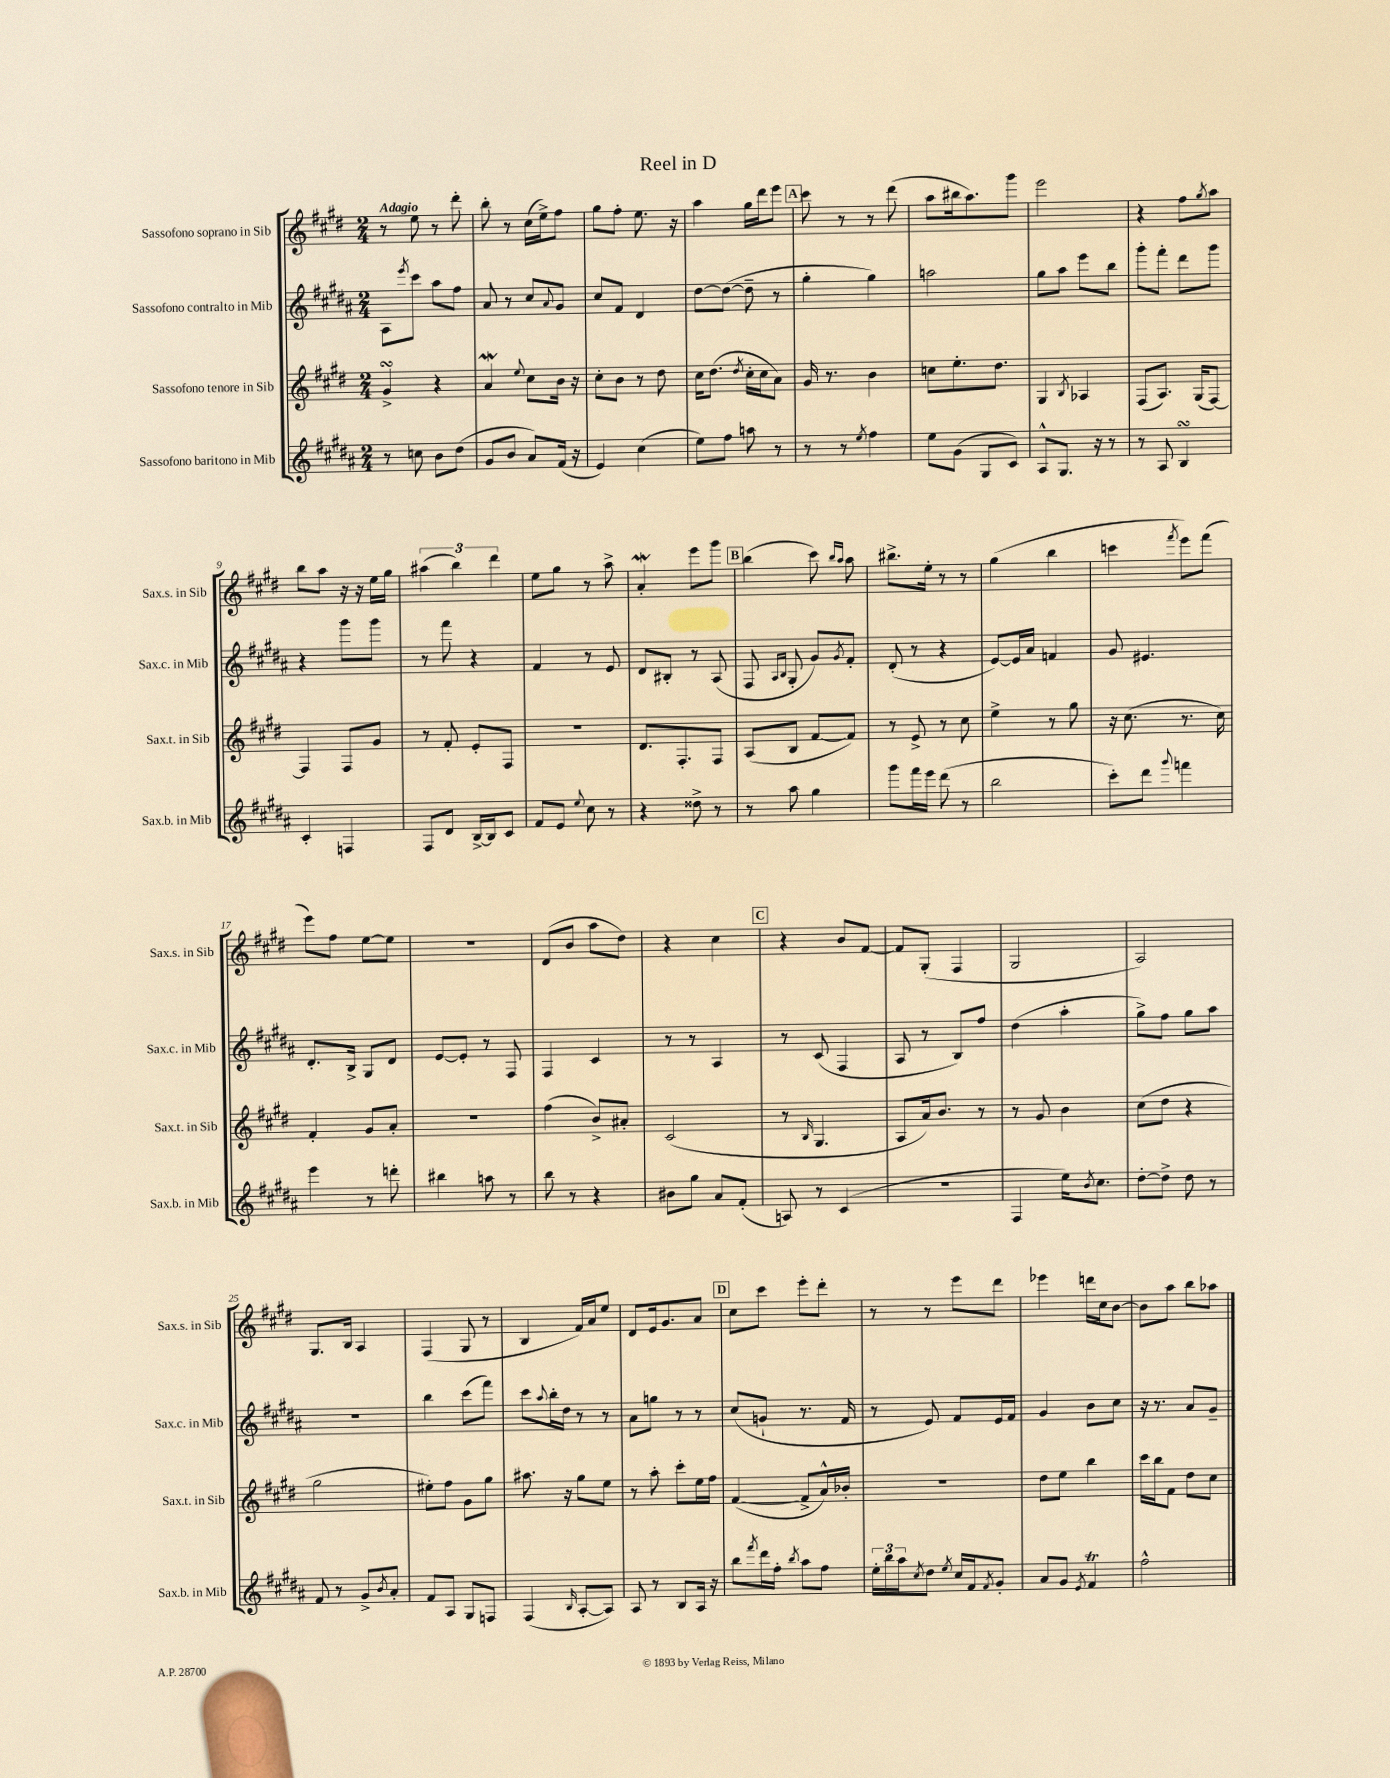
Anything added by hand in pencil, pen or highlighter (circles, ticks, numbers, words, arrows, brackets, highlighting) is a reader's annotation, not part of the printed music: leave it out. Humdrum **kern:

**kern	**kern	**kern	**kern
*part4	*part3	*part2	*part1
*staff4	*staff3	*staff2	*staff1
*I"Sassofono baritono in Mib	*I"Sassofono tenore in Sib	*I"Sassofono contralto in Mib	*I"Sassofono soprano in Sib
*I'Sax.b. in Mib	*I'Sax.t. in Sib	*I'Sax.c. in Mib	*I'Sax.s. in Sib
*clefG2	*clefG2	*clefG2	*clefG2
*k[f#c#g#d#a#]	*k[f#c#g#d#]	*k[f#c#g#d#a#]	*k[f#c#g#d#]
*M2/4	*M2/4	*M2/4	*M2/4
=1	=1	=1	=1
!	!	!	!LO:TX:a:B:t=Adagio
8r	4g#sSsS^/	8A#\L	8r
.	.	8qeee/	.
8ccn\	.	8ccc#\J	8ee\
8b\L	4r	8aa#\L	8r
(8dd#\J	.	8ff#\J	8ddd#'\
=2	=2	=2	=2
8g#/L	4aw/	8a#/	8bb'\
8b/J	.	8r	8r
.	8qqee/	.	.
8a#/L)	8cc#\L	8cc#/L	(16cc#\LL
.	.	.	16ee^\J)
.	.	8qqa#/	.
(16f#/Jk	16b\Jk	8g#/J	8ff#\J
16r	16r	.	.
=3	=3	=3	=3
4e/)	8cc#'\L	8cc#/L	8gg#\L
.	8b\J	8f#/J	8ff#'\J
(4cc#\	8r	4d#/	8.ee\
.	8dd#\	.	.
.	.	.	16r
=4	=4	=4	=4
8ee\L)	16cc#\KL	[8dd#\L	4aa\
.	(8.dd#\J	.	.
8ff#\J	.	(8dd#\J_	.
.	8qdd#/	.	.
8aan\	16cc#'\LL	8dd#~\]	16gg#\LL
.	16cc#\J	.	16ddd#\J
8r	8a\J)	8r	8eee\J
!!LO:REH:place=s1:t=A
=5	=5	=5	=5
8r	16g#/	4gg#'\	8ccc#\
.	8.r	.	.
8r	.	.	8r
8qee/	.	.	.
4ff#\	4b\	4gg#\)	8r
.	.	.	(8ddd#\
=6	=6	=6	=6
8ee\L	8ccn\L	2aan\	8aa\L
(8g#\J	8.ee'\	.	16bb#X\k
.	.	.	8.aa\)
8G#/L	.	.	.
.	8.dd#\J	.	.
8c#/J)	.	.	8ggg#\J
=7	=7	=7	=7
8A#^^/L	4G#/	8gg#\L	2eee\
8.G#/J	.	8aa#\J	.
.	8qB/	.	.
.	4A-X/	8eee\L	.
16r	.	.	.
8r	.	8bb\J	.
=8	=8	=8	=8
8r	(8F#/L	8ggg#'\L	4r
8A#/	8.A/J)	8fff#'\J	.
4BsSSs/	.	8ddd#\L	8ff#\L
.	(16G#/KL	.	.
.	.	.	8qgg#/
.	[8F#/J)	8ggg#\J	8aa\J
!!LO:LB:g=z
=9	=9	=9	=9
4c#'/	4F#/]	4r	8bb\L
.	.	.	8aa\J
4Fn/	8F#/L	8ggg#\L	16r
.	.	.	16r
.	8g#/J	8ggg#\J	16ee\LL
.	.	.	16gg#\JJ
=10	=10	=10	=10
8F#/L	8r	8r	(6aa#X\
8d#/J	8f#'/	8fff#\	.
.	.	.	6bb\)
[16B^/LL	8e'/L	4r	.
16B/J]	.	.	.
.	.	.	6ddd#\
8c#/J	8F#/J	.	.
=11	=11	=11	=11
8f#/L	2r	4f#/	8ee\L
8e/J	.	.	8gg#\J
8qqee/	.	.	.
8cc#\	.	8r	8r
8r	.	8e/	8aa^\
=12	=12	=12	=12
4r	8.d#/L	8d#/L	4aw'/
.	.	8B#X'/J	.
.	8.F#'/	.	.
8dd##X^\	.	8r	8eee\L
8r	8F#/J	(8A#/	8ggg#\J
!!LO:REH:place=s1:t=B
=13	=13	=13	=13
8r	(8A/L	8F#/	(4bb\
.	.	16qqA#/LL	.
.	.	16qqB/JJ	.
8aa#\	8B/J	8G#'/	.
4gg#\	[8f#/L	8g#/L)	8ccc#\)
.	.	.	16qqbb/LL
.	.	8qg#/	16qqaa/JJ
.	8f#/J])	8f#'/J	8aa\
=14	=14	=14	=14
8ggg#\L	8r	(8d#'/	8.bb#X^\L
16fff#\L	8e^/	8r	.
16eee\JJ	.	.	16ee'\Jk
(8ddd#\	8r	4r	8r
8r	8cc#\	.	8r
=15	=15	=15	=15
2bb\	4ee^\	[8e/L)	(4gg#\
.	.	16e/L]	.
.	.	16a#/JJ	.
.	8r	4fn/	4bb\
.	8gg#\	.	.
=16	=16	=16	=16
8ccc#'\L)	16r	8g#/	4cccn\
.	(8.cc#\	.	.
8ddd#\J	.	4.e#X/	.
8qqggg#/	.	.	8qfff#/
4fffn\	8.r	.	8eee\L)
.	.	.	(8fff#\J
.	16cc#\)	.	.
!!LO:LB:g=z
=17	=17	=17	=17
4eee\	4f#'/	8.d#'/L	8eee\L)
.	.	.	8ff#\J
.	.	16B^/Jk	.
8r	8g#/L	8G#/L	[8ee\L
8dddn'\	8a'/J	8d#/J	8ee\J]
=18	=18	=18	=18
4bb#X\	2r	[8e/L	2r
.	.	8e'/J]	.
8aan\	.	8r	.
8r	.	8F#/	.
=19	=19	=19	=19
8bb\	(4ff#\	4F#/	(8d#/L
8r	.	.	8b/J
4r	8b^/L)	4c#/	8aa\L
.	8a#X'/J	.	8dd#\J)
=20	=20	=20	=20
8b#X\L	(2c#/	8r	4r
8gg#\J	.	8r	.
8a#/L	.	4A#/	4cc#\
(8f#'/J	.	.	.
!!LO:REH:place=s1:t=C
=21	=21	=21	=21
8An/)	8r	8r	4r
.	16qqB/	.	.
8r	4.G#/	(8c#/	.
(4c#/	.	4F#/	8b/L
.	.	.	[8f#/J
=22	=22	=22	=22
2r	8A/L	8A#/	8f#/L]
.	16a/k)	8r	(8G#'/J
.	8.b/J	.	.
.	.	8B/L)	4F#/
.	8r	8ff#/J	.
=23	=23	=23	=23
4F#/	8r	(4dd#\	2G#/
.	8g#/	.	.
16ee\KL)	4b\	4aa#'\	.
8qb/	.	.	.
8.cc#\J	.	.	.
=24	=24	=24	=24
[8dd#'\L	(8cc#\L	8gg#^\L)	2A/)
8dd#^\J]	8dd#\J	8ff#\J	.
8dd#\	4r	8gg#\L	.
8r	.	8aa#\J	.
!!LO:LB:g=z
=25	=25	=25	=25
8f#/	2gg#\	2r	8.G#/L
8r	.	.	.
.	.	.	16B/Jk
8g#^/L	.	.	4A/
8qb/	.	.	.
8a#'/J	.	.	.
=26	=26	=26	=26
8f#/L	8ee#X'\L)	4bb\	(4F#/
8A#/J	8ff#\J	.	.
8G#/L	8g#\L	(8ccc#\L	8G#/
8Fn/J	8gg#\J	8fff#\J)	8r
=27	=27	=27	=27
(4F#/	8.aa#X\	8ccc#\L	4B/
.	.	8qqaa#/	.
.	.	16bb'\L	.
.	16r	16dd#\JJ	.
16qqB/	.	.	.
[8A#'/L	8gg#\L	8r	16f#/LL)
.	.	.	16a/J
8A#/J])	8ee\J	8r	8ee/J
=28	=28	=28	=28
8A#/	8r	8a#\L	8d#/L
8r	8aa'\	8ggn\J	16e/k
.	.	.	8.g#/
8B/L	8ccc#'\L	8r	.
16A#/Jk	16ee\L	8r	8a/J
16r	16ff#\JJ	.	.
!!LO:REH:place=s1:t=D
=29	=29	=29	=29
8bb\L	([4f#/	(8cc#/L	8cc#\L
8qfff#/	.	.	.
16ddd#\L	.	8gn`/J	8ccc#\J
16ff#'\JJ	.	.	.
8qbb/	.	.	.
8aa#\L	8f#^/L]	8.r	8eee'\L
8ff#\J	16a^^/L)	.	8ddd#'\J
.	16b-X'/JJ	16f#/	.
=30	=30	=30	=30
24ee'\LL	2r	8r	8r
24bb\	.	.	.
24aa#\J	.	.	.
8qcc#/	.	.	.
8dd#\J	.	8e/)	8r
8qee/	.	.	.
16cc#/LL	.	8f#/L	8eee\L
16f#/J	.	.	.
8qf#/	.	.	.
8g#'/J	.	16e/L	8ddd#\J
.	.	16f#/JJ	.
=31	=31	=31	=31
8a#/L	8dd#\L	4g#/	4eee-X\
8g#/J	8ee\J	.	.
8qe/	.	.	.
4f#T/	4bb\	8b\L	16dddn\LL
.	.	.	16cc#\J
.	.	8cc#\J	[8b\J
=32	=32	=32	=32
2ff#^^\	16ccc#\LL	16r	8b\L]
.	16bb\J	8.r	.
.	8f#\J	.	8aa\J
.	8dd#\L	8a#/L	8bb\L
.	8cc#\J	8g#~/J	8aa-X\J
==	==	==	==
*-	*-	*-	*-
